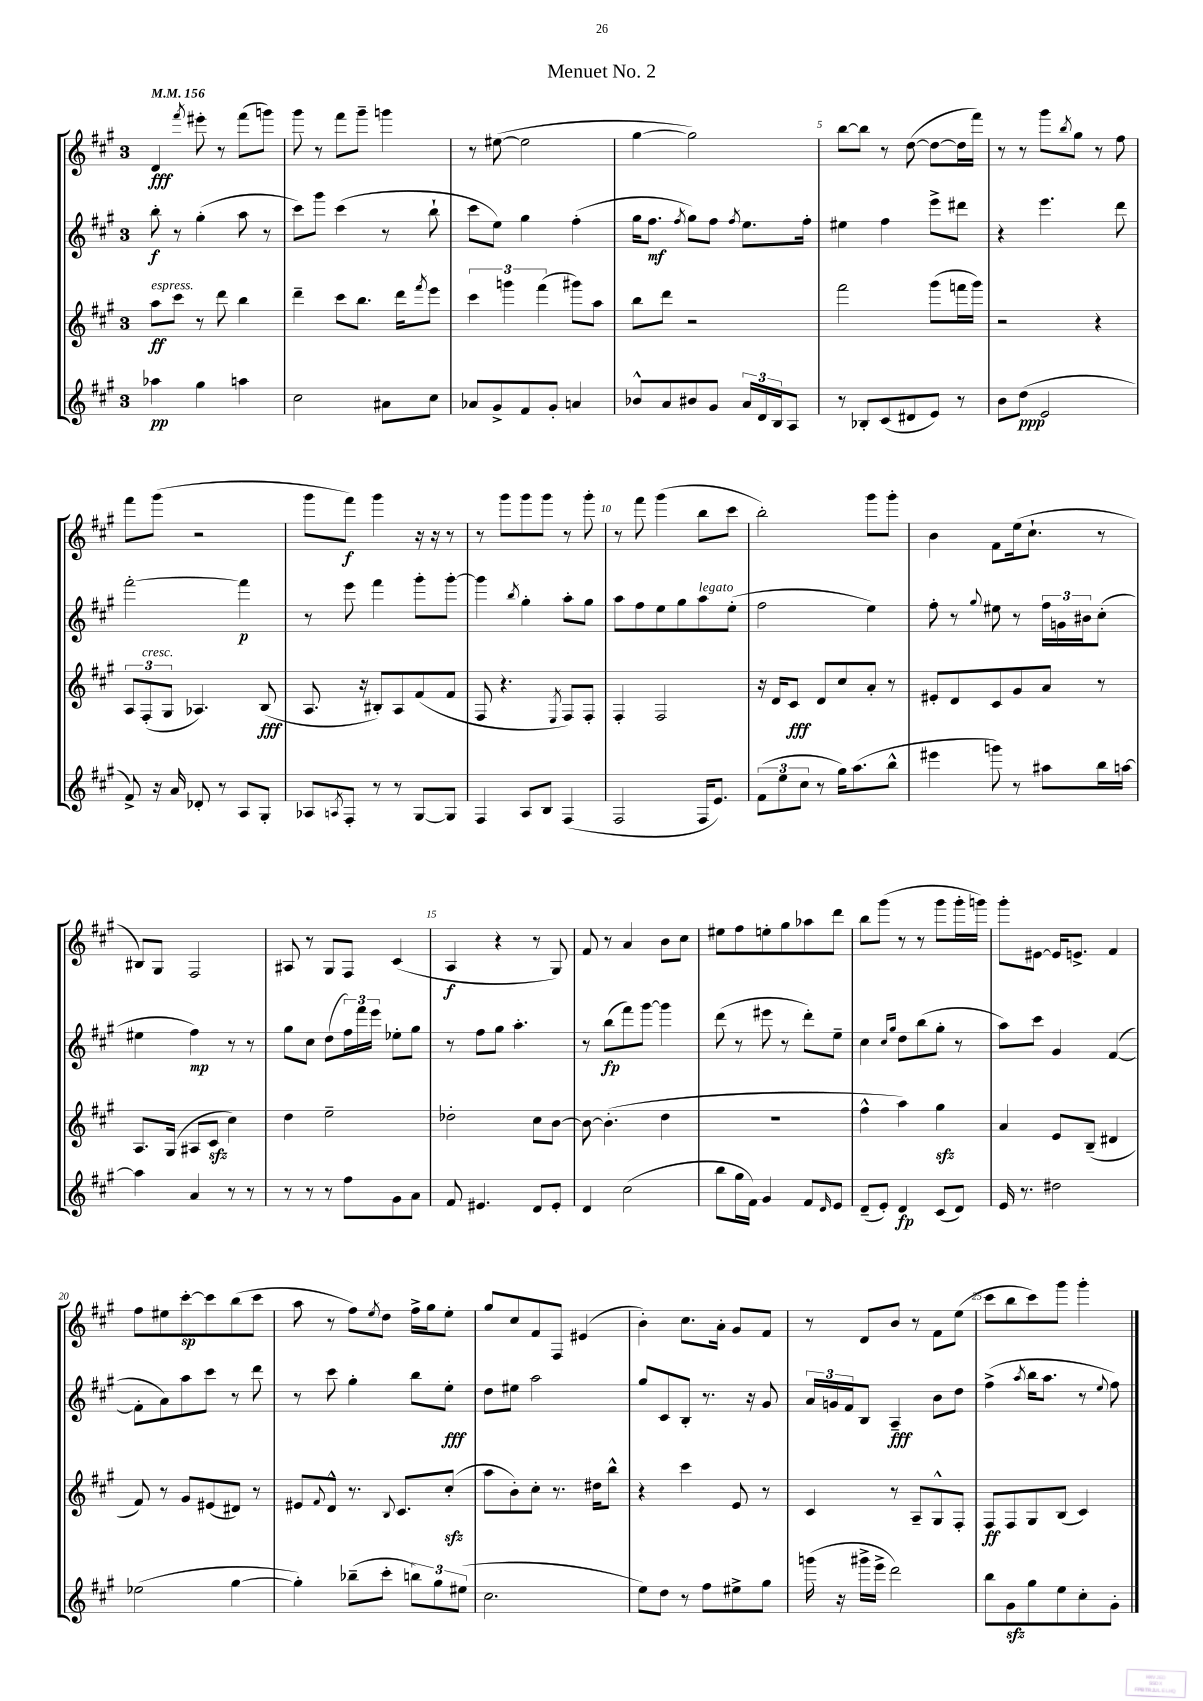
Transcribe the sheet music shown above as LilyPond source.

\header { title = "Menuet No. 2" }
<<
\new StaffGroup <<
\new Staff = "s0" {
    \clef treble \key a \major \once \override Staff.TimeSignature.style = #'single-digit \time 3/4 \tempo 4 = 156
    d'4\fff \acciaccatura { fis'''8 } eis'''8-. r8 fis'''8( g'''8) |
    gis'''8 r8 fis'''8 gis'''8-- g'''4 |
    r8 eis''8~( eis''2 |
    gis''4~ gis''2) |
    b''8~ b''8 r8 d''8~( d''8~ d''16 fis'''16) |
    r8 r8 gis'''8 \acciaccatura { b''8 } gis''8 r8 fis''8 |
    fis'''8 gis'''8( r2 |
    gis'''8 fis'''8\f) gis'''4 r16 r16 r8 |
    r8 gis'''8 gis'''8 gis'''8 r8 gis'''8-. |
    r8 fis'''8 gis'''4( b''8 cis'''8 |
    b''2-.) gis'''8 gis'''8-. |
    b'4 fis'8 e''16( cis''8.-! r8 |
    bis8) gis8 fis2 |
    ais8 r8 gis8 fis8 cis'4( |
    a4\f r4 r8 gis8) |
    fis'8 r8 a'4 b'8 cis''8 |
    eis''8 fis''8 e''8-. gis''8 aes''8 d'''8 |
    b''8 gis'''8( r8 r8 gis'''8 gis'''16-. g'''16) |
    gis'''8-. eis'8~ eis'16 e'8.-> fis'4 |
    fis''8 eis''8 cis'''8~-.\sp cis'''8 b''8( cis'''8 |
    a''8 r8 fis''8) \acciaccatura { e''8 } d''8 fis''16-> gis''16 e''8-. |
    gis''8 cis''8 fis'8 fis8 eis'4( |
    b'4-.) cis''8. a'16-. gis'8 fis'8 |
    r8 d'8 b'8 r8 fis'8 e''8( |
    cis'''8 b''8 cis'''8) gis'''8 gis'''4-. \bar "|." |
}
\new Staff = "s1" {
    \clef treble \key a \major \once \override Staff.TimeSignature.style = #'single-digit \time 3/4
    b''8-.\f r8 gis''4-.( a''8 r8 |
    cis'''8) gis'''8 cis'''4( r8 b''8-! |
    cis'''8 e''8) gis''4 fis''4-.( |
    gis''16 fis''8.\mf \acciaccatura { fis''8 } gis''8) fis''8 \acciaccatura { fis''8 } e''8. fis''16-. |
    eis''4 fis''4 e'''8-> dis'''8 |
    r4 e'''4. d'''8 |
    fis'''2~-. fis'''4\p |
    r8 e'''8 fis'''4 gis'''8-. gis'''8~-. |
    gis'''4 \acciaccatura { b''8 } gis''4-. a''8-. gis''8 |
    a''8 fis''8 e''8 gis''8 a''8^\markup { \italic "legato" } e''8-.( |
    fis''2 e''4) |
    fis''8-. r8 \appoggiatura { gis''8 } eis''8 r8 \tuplet 3/2 { fis''16 g'16 bis'16 } cis''8-.( |
    eis''4 fis''4\mp) r8 r8 |
    gis''8 cis''8 d''8( \tuplet 3/2 { fis''16) fis'''16 e'''16 } ees''8-. gis''8 |
    r8 fis''8 gis''8 a''4.-. |
    r8 b''8\fp( fis'''8) gis'''8~ gis'''4 |
    d'''8( r8 eis'''8 r8 d'''8-.) e''8-- |
    cis''4 \grace { cis''16 gis''16 } d''8 b''8( gis''8-. r8 |
    a''8) cis'''8 gis'4 fis'4~( |
    fis'8-. a'8) a''8 cis'''8 r8 d'''8 |
    r8 cis'''8 gis''4-. b''8 e''8-.\fff |
    d''8 eis''8 a''2 |
    gis''8 cis'8 b8-. r8. r16 gis'8 |
    \tuplet 3/2 { a'16 g'16 fis'16 } b8 a4--\fff b'8 d''8 |
    fis''4->( \acciaccatura { a''8 } b''16 a''8. r8 \appoggiatura { e''8 } fis''8) \bar "|." |
}
\new Staff = "s2" {
    \clef treble \key a \major \once \override Staff.TimeSignature.style = #'single-digit \time 3/4
    a''8\ff^\markup { \italic "espress." } cis'''8 r8 d'''8 b''4 |
    d'''4-- cis'''8 b''8. d'''16 \acciaccatura { fis'''8 } e'''8 |
    \tuplet 3/2 { cis'''4 g'''4 fis'''4( } gis'''8) a''8 |
    b''8 d'''8 r2 |
    fis'''2 gis'''8( f'''16 gis'''16) |
    r2 r4 |
    \tuplet 3/2 { a8 fis8-.^\markup { \italic "cresc." }( gis8 } aes4.) b8\fff( |
    a8. r16 bis8-.) a8 fis'8( fis'8 |
    fis8 r4. \acciaccatura { e8 } fis8) fis8-. |
    fis4-. fis2 |
    r16 d'16 cis'8\fff d'8 cis''8 a'8-. r8 |
    eis'8-. d'8 cis'8 gis'8 a'8 r8 |
    a8. gis16( ais8 cis'8\sfz cis''4) |
    d''4 e''2-- |
    des''2-. cis''8 b'8~ |
    b'8~ b'4.-.( d''4 |
    R2. |
    fis''4-^ a''4) gis''4\sfz |
    a'4 e'8 b8--( dis'4 |
    fis'8) r8 gis'8 eis'8( dis'8) r8 |
    eis'8 \appoggiatura { fis'8 } d'8-^ r8. \appoggiatura { b8 } cis'8. cis''8-.\sfz( |
    a''8 b'8-.) cis''8-. r8. dis''16 b''8-^ |
    r4 cis'''4 e'8 r8 |
    cis'4 r8 a8-- gis8-^ fis8-. |
    fis8\ff fis8 gis8 b8( cis'4) \bar "|." |
}
\new Staff = "s3" {
    \clef treble \key a \major \once \override Staff.TimeSignature.style = #'single-digit \time 3/4
    aes''4\pp gis''4 a''4 |
    cis''2 ais'8 cis''8 |
    aes'8 gis'8-> fis'8 gis'8-. a'4 |
    bes'8-^ a'8 bis'8 gis'8 \tuplet 3/2 { a'16 d'16 b16 } a8 |
    r8 bes8-. cis'8( dis'8 e'8) r8 |
    b'8 d''8\ppp( e'2 |
    fis'8->) r16 a'16 des'8-. r8 a8 gis8-. |
    aes8 \acciaccatura { a8 } fis8-. r8 r8 gis8~ gis8 |
    fis4 a8 b8 fis4( |
    fis2 fis16 e'8.) |
    \tuplet 3/2 { fis'8( e''8 cis''8 } r8 gis''16) a''8.( b''8-^ |
    eis'''4 g'''8) r8 ais''8 b''16 a''16~ |
    a''4 a'4 r8 r8 |
    r8 r8 r8 fis''8 gis'8 a'8 |
    fis'8 eis'4. d'8 eis'8-. |
    d'4 cis''2( |
    b''8 gis''16 fis'16) gis'4 fis'8 \grace { d'16 } e'8 |
    d'8--( e'8-.) d'4\fp cis'8( d'8) |
    e'16 r8. dis''2 |
    ees''2( gis''4~ |
    gis''4-.) bes''8--( cis'''8-. \tuplet 3/2 { b''8) gis''8 eis''8( } |
    cis''2. |
    e''8) d''8 r8 fis''8 eis''8-> gis''8 |
    g'''16( r16 gis'''16-> e'''16-> d'''2) |
    b''8 gis'8\sfz gis''8 e''8 cis''8-. gis'8-. \bar "|." |
}
>>
>>
\layout { \context { \Score \override BarNumber.break-visibility = ##(#f #t #t) barNumberVisibility = #(every-nth-bar-number-visible 5) } }
